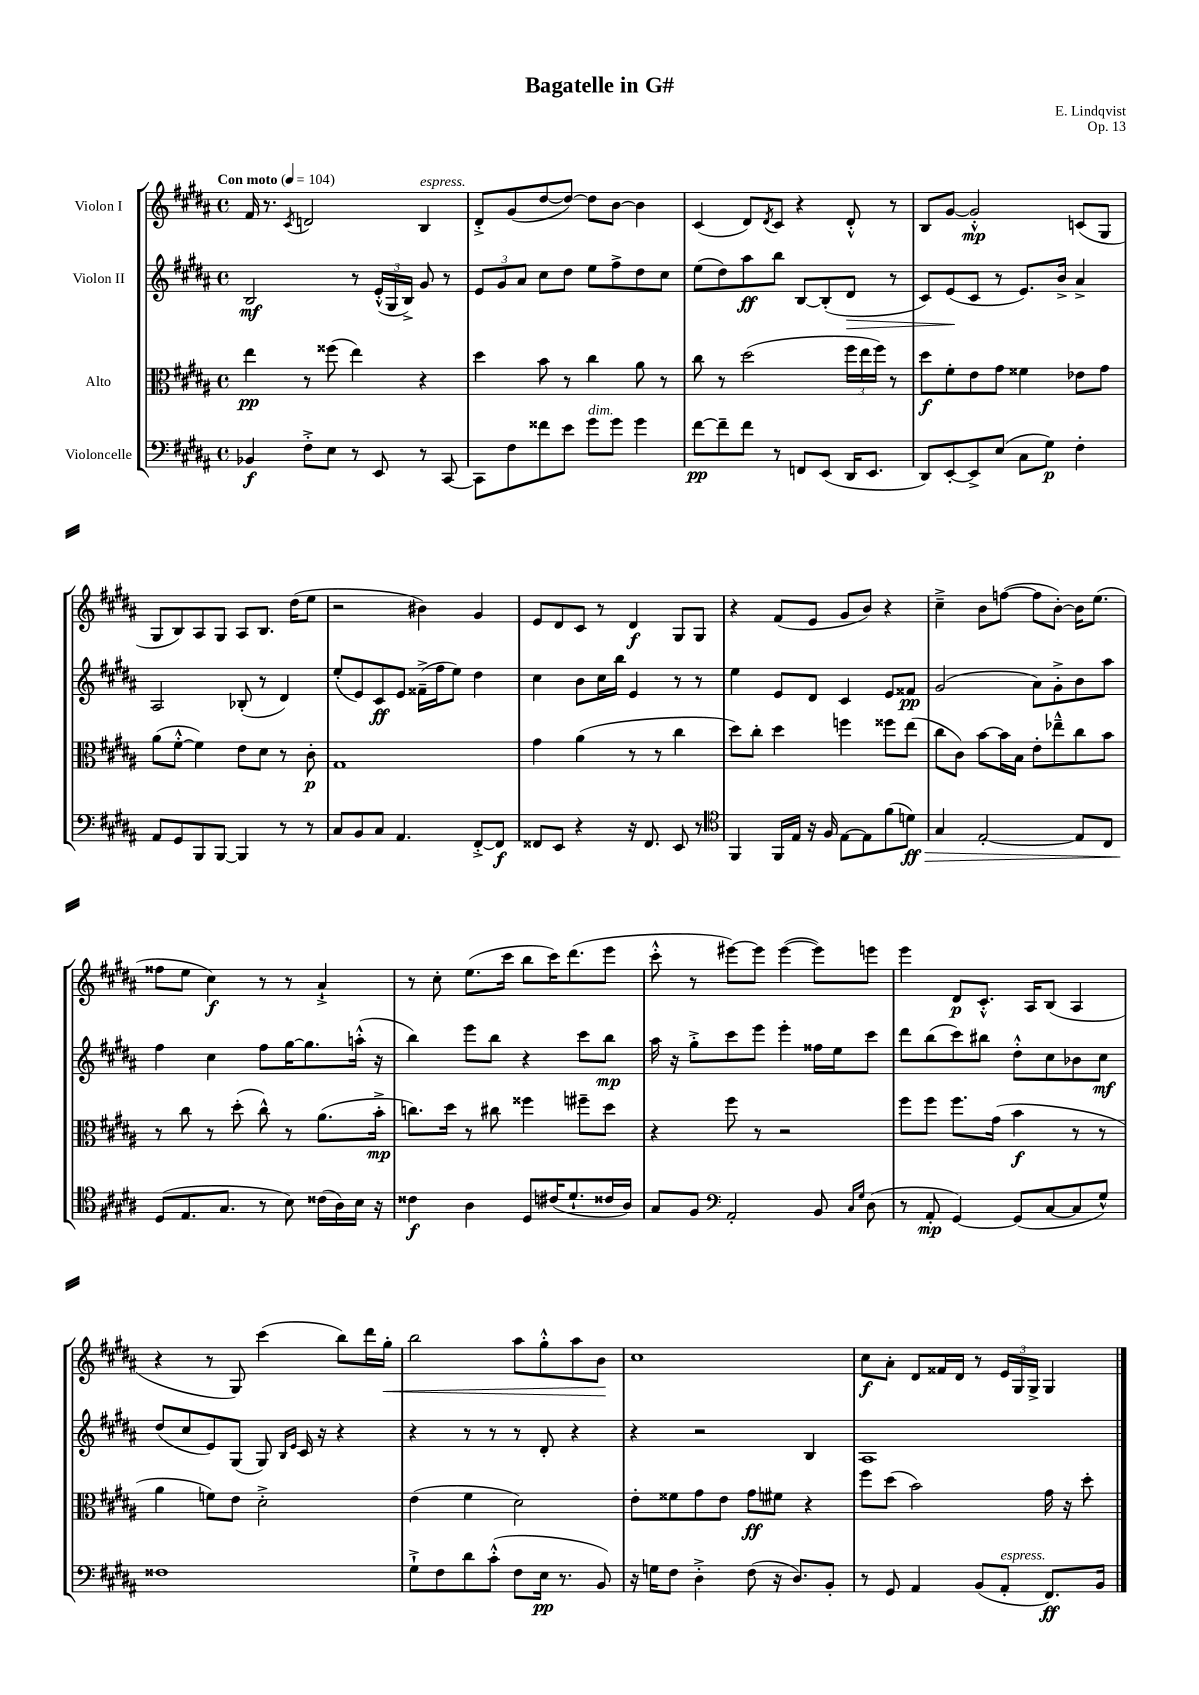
\header { title = "Bagatelle in G#" composer = "E. Lindqvist" opus = "Op. 13" }
<<
\new StaffGroup <<
\new Staff = "s0" \with { instrumentName = "Violon I" } {
    \clef treble \key b \major \defaultTimeSignature \time 4/4 \tempo "Con moto" 4 = 104
    fis'16 r8. \acciaccatura { cis'8 } d'2 b4^\markup { \italic "espress." } |
    dis'8-.-> gis'8( dis''8~ dis''8~) dis''8 b'8~ b'4 |
    cis'4( dis'8) \acciaccatura { dis'8 } cis'8 r4 dis'8-.-^ r8 |
    b8 gis'8~ gis'2-.-^\mp c'8( gis8 |
    gis8 b8) ais8 gis8 ais8 b8. dis''16( e''8 |
    r2 bis'4) gis'4 |
    e'8 dis'8 cis'8 r8 dis'4\f gis8 gis8 |
    r4 fis'8( e'8 gis'8 b'8) r4 |
    cis''4---> b'8 f''8~( f''8 b'8~-.) b'16 e''8.( |
    fisis''8 e''8 cis''4\f) r8 r8 ais'4-!-> |
    r8 cis''8-. e''8.( cis'''16 b''8 cis'''16) dis'''8.( e'''8 |
    cis'''8-.-^ r8 eis'''8~) eis'''8 eis'''4~( eis'''8) e'''8 |
    e'''4 dis'8\p cis'8.-.-^ ais16 b8( ais4 |
    r4 r8 gis8) cis'''4( b''8) dis'''16 gis''16-.\< |
    b''2 ais''8 gis''8-.-^ ais''8 b'8\! |
    cis''1 |
    cis''8\f ais'8-. dis'8 fisis'16 dis'16 r8 \tuplet 3/2 { e'16 gis16 gis16-> } gis4 \bar "|." |
}
\new Staff = "s1" \with { instrumentName = "Violon II" } {
    \clef treble \key b \major \defaultTimeSignature \time 4/4
    b2\mf r8 \tuplet 3/2 { e'16-.-^( gis16 b16->) } gis'8 r8 |
    \tuplet 3/2 { e'8 gis'8 ais'8 } cis''8 dis''8 e''8 fis''8-> dis''8 cis''8 |
    e''8( dis''8) ais''8\ff b''8 b8~ b8-.( dis'8\> r8 |
    cis'8) e'8\!( cis'8 r8 e'8.) b'16-> ais'4-> |
    ais2 bes8-.( r8 dis'4) |
    e''8-.( e'8) cis'8\ff e'8 fisis'16--->( fis''16 e''8) dis''4 |
    cis''4 b'8 cis''16 b''16 e'4 r8 r8 |
    e''4 e'8 dis'8 cis'4 e'8 fisis'8\pp |
    gis'2( ais'8) gis'8-.-> b'8 ais''8 |
    fis''4 cis''4 fis''8 gis''16~ gis''8. a''16-.-^( r16 |
    b''4) e'''8 b''8 r4 cis'''8 b''8\mp |
    ais''16 r16 gis''8-.-> cis'''8 e'''8 e'''4-. fisis''16 e''16 cis'''8 |
    dis'''8 b''8( cis'''8) bis''8 dis''8-.-^ cis''8 bes'8 cis''8\mf |
    dis''8( cis''8 e'8) gis8( gis8) \grace { b16 e'16 } cis'16 r16 r4 |
    r4 r8 r8 r8 dis'8-. r4 |
    r4 r2 b4 |
    ais1 \bar "|." |
}
\new Staff = "s2" \with { instrumentName = "Alto" } {
    \clef alto \key b \major \defaultTimeSignature \time 4/4
    e''4\pp r8 fisis''8( e''4) r4 |
    dis''4 b'8 r8 cis''4 ais'8 r8 |
    cis''8 r8 dis''2( \tuplet 3/2 { fis''16 e''16 fis''16) } r8 |
    dis''8\f fis'8-. e'8 gis'8 fisis'4 ees'8 gis'8 |
    ais'8( fis'8~-.-^ fis'4) e'8 dis'8 r8 cis'8-.\p |
    gis1 |
    gis'4 ais'4( r8 r8 cis''4 |
    dis''8) cis''8-. dis''4 f''4 fisis''8 e''8( |
    cis''8 cis'8) b'8~ b'16 b16 e'8-. ees''8---^ cis''8 b'8 |
    r8 cis''8 r8 dis''8-.( cis''8-^) r8 ais'8.( b'16-.->\mp |
    c''8.) dis''16 r8 cis''8 fisis''4 fis''8-- dis''8 |
    r4 fis''8 r8 r2 |
    fis''8 fis''8 fis''8. gis'16( b'4\f r8 r8 |
    ais'4 f'8) e'8 dis'2-.-> |
    e'4( fis'4 dis'2) |
    e'8-. fisis'8 gis'8 e'8 gis'8\ff fis'8 r4 |
    fis''8 dis''8( b'2) gis'16 r16 dis''8-. \bar "|." |
}
\new Staff = "s3" \with { instrumentName = "Violoncelle" } {
    \clef bass \key b \major \defaultTimeSignature \time 4/4
    bes,4\f fis8-.-> e8 r8 e,8 r8 cis,8~ |
    cis,8 fis8 fisis'8 e'8 gis'8^\markup { \italic "dim." } gis'8 gis'4 |
    fis'8~\pp fis'8-- fis'8 r8 f,8 e,8( dis,16 e,8. |
    dis,8) e,8~-. e,8-> e8( cis8 gis8\p) fis4-. |
    ais,8 gis,8 b,,8 b,,8~ b,,4 r8 r8 |
    cis8 b,8 cis8 ais,4. fis,8~-.-> fis,8\f |
    fisis,8 e,8 r4 r16 fisis,8. e,8 r8 |
    \clef tenor fis,4 fis,16 e16 r16 fis16 e8~ e8 fis'8( d'8\ff\>) |
    gis4 e2~-. e8 cis8 |
    dis8\!( e8. gis8. r8 b8) cisis'16( ais16) b16 r16 |
    cisis'4\f ais4 dis8 cis'16( dis'8.-! cisis'16 ais16) |
    gis8 fis8 \clef bass ais,2-. b,8 \grace { cis16 gis16 } dis8( |
    r8 ais,8-.\mp gis,4~) gis,8( cis8~ cis8 gis8-^) |
    fisis1 |
    gis8-!-> fis8 dis'8 cis'8-.-^( fis8 e16\pp r8. b,8) |
    r16 g16 fis8 dis4-.-> fis8( r16 dis8.) b,8-. |
    r8 gis,8 ais,4 b,8( ais,8-.^\markup { \italic "espress." } fis,8.\ff) b,16 \bar "|." |
}
>>
>>
\layout { \context { \Score \remove "Bar_number_engraver" } }
